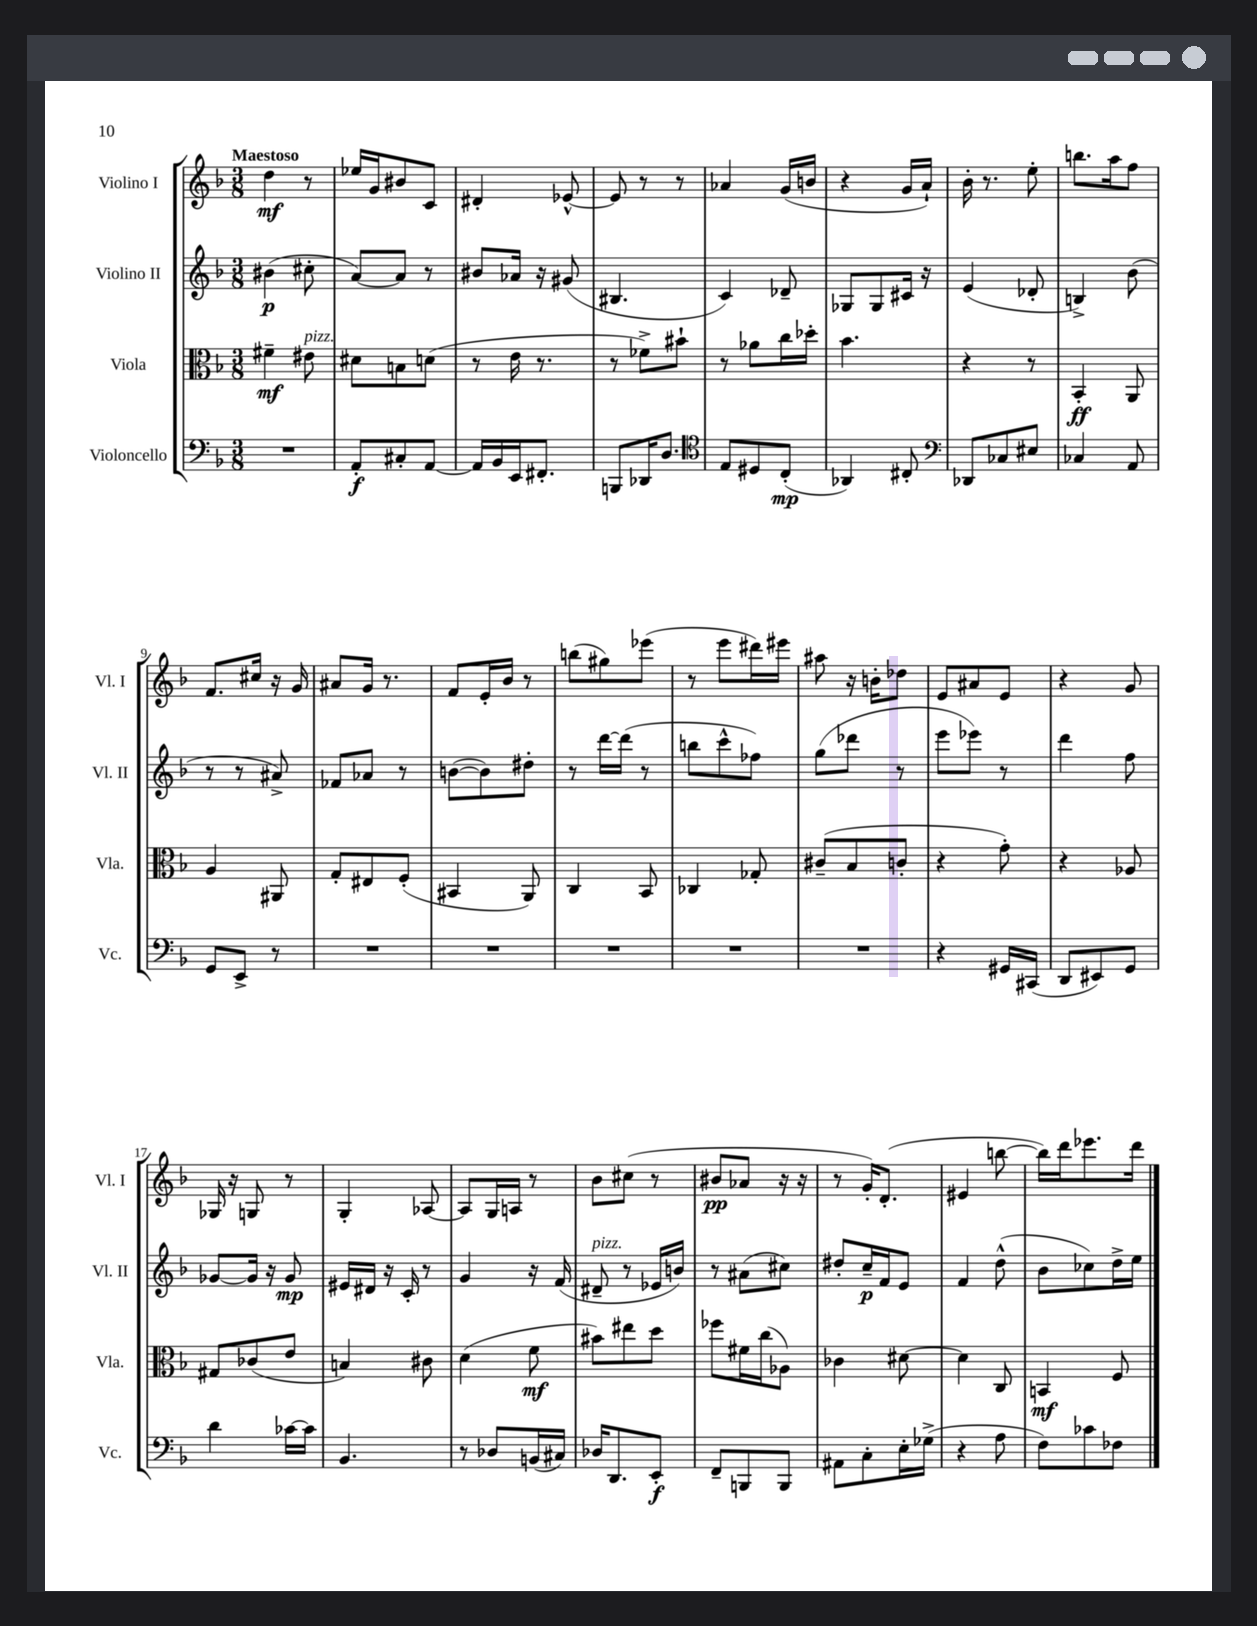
<<
\new StaffGroup <<
\new Staff = "s0" \with { instrumentName = "Violino I" shortInstrumentName = "Vl. I" } {
    \clef treble \key f \major \numericTimeSignature \time 3/8 \tempo "Maestoso"
    d''4\mf r8 |
    ees''16 g'16 bis'8 c'8 |
    dis'4-. ees'8~-^ |
    ees'8 r8 r8 |
    aes'4 g'16( b'16 |
    r4 g'16 a'16-!) |
    bes'16-. r8. e''8-. |
    b''8. a''16 f''8 |
    f'8. cis''16 r16 g'16 |
    ais'8 g'16 r8. |
    f'8 e'16-. bes'16 r8 |
    b''8( gis''8) ees'''8( |
    r8 e'''8 dis'''16) eis'''16 |
    ais''8 r16 b'16-. des''8 |
    e'8 ais'8 e'8 |
    r4 g'8 |
    ges16 r16 g8 r8 |
    g4-. aes8~ |
    aes8 g16 a16 r8 |
    bes'8 cis''8( r8 |
    bis'8\pp aes'8 r16 r16 |
    r8 g'16-.) d'8.-.( |
    eis'4 b''8~ |
    b''16) d'''16 ees'''8. d'''16 \bar "|." |
}
\new Staff = "s1" \with { instrumentName = "Violino II" shortInstrumentName = "Vl. II" } {
    \clef treble \key f \major \numericTimeSignature \time 3/8
    bis'4\p( cis''8-. |
    a'8~) a'8 r8 |
    bis'8 aes'16 r16 gis'8( |
    bis4. |
    c'4) des'8-- |
    ges8 ges8 cis'16 r16 |
    e'4( des'8-. |
    b4->) bes'8( |
    r8 r8 ais'8->) |
    fes'8 aes'8 r8 |
    b'8~( b'8) dis''8-. |
    r8 d'''16~ d'''16( r8 |
    b''8 c'''8-^ fes''8) |
    g''8( des'''8 r8 |
    e'''8 ees'''8) r8 |
    d'''4 f''8 |
    ges'8~ ges'16 r16 ges'8\mp |
    eis'16 dis'16 r16 c'16-. r8 |
    g'4 r16 f'16( |
    dis'8--^\markup { \italic "pizz." } r8 ees'16 b'16) |
    r8 ais'8( cis''8) |
    dis''8-. c''16--\p f'16 e'8 |
    f'4 d''8-^( |
    bes'8 ces''8) d''16-> e''16 \bar "|." |
}
\new Staff = "s2" \with { instrumentName = "Viola" shortInstrumentName = "Vla." } {
    \clef alto \key f \major \numericTimeSignature \time 3/8
    fis'4--\mf eis'8^\markup { \italic "pizz." } |
    dis'8 b8 d'8( |
    r8 e'16 r8. |
    r8 fes'8->) bis'8-! |
    r8 aes'8 c''16 des''16-. |
    bes'4. |
    r4 r8 |
    bes,4-.\ff a,8 |
    a4 ais,8 |
    g8-. eis8 f8-.( |
    bis,4 a,8) |
    c4 bes,8 |
    ces4 ges8-. |
    cis'8--( bes8 c'8-. |
    r4 g'8-.) |
    r4 aes8 |
    gis8 ces'8( e'8 |
    b4) cis'8 |
    d'4( f'8\mf |
    bis'8) eis''8 d''8 |
    fes''8 fis'16 c''16( aes8) |
    ces'4 dis'8~ |
    dis'4 c8 |
    b,4\mf f8 \bar "|." |
}
\new Staff = "s3" \with { instrumentName = "Violoncello" shortInstrumentName = "Vc." } {
    \clef bass \key f \major \numericTimeSignature \time 3/8
    R4. |
    a,8-.\f cis8-. a,8~ |
    a,16 bes,16 e,16 fis,8.-. |
    b,,8 des,16 d8. |
    \clef tenor e8 dis8 c8-.\mp( |
    aes,4) cis8-. |
    \clef bass des,8 ces8 eis8 |
    ces4 a,8 |
    g,8 e,8-> r8 |
    R4. |
    R4. |
    R4. |
    R4. |
    R4. |
    r4 gis,16 cis,16( |
    d,8 eis,8) g,8 |
    d'4 ces'16~ ces'16 |
    bes,4. |
    r8 des8 b,16( cis16) |
    des16 d,8. e,8-.\f |
    f,8-- b,,8 b,,8 |
    ais,8 c8-. e16-. ges16->( |
    r4 a8 |
    f8) ces'8 fes8 \bar "|." |
}
>>
>>
